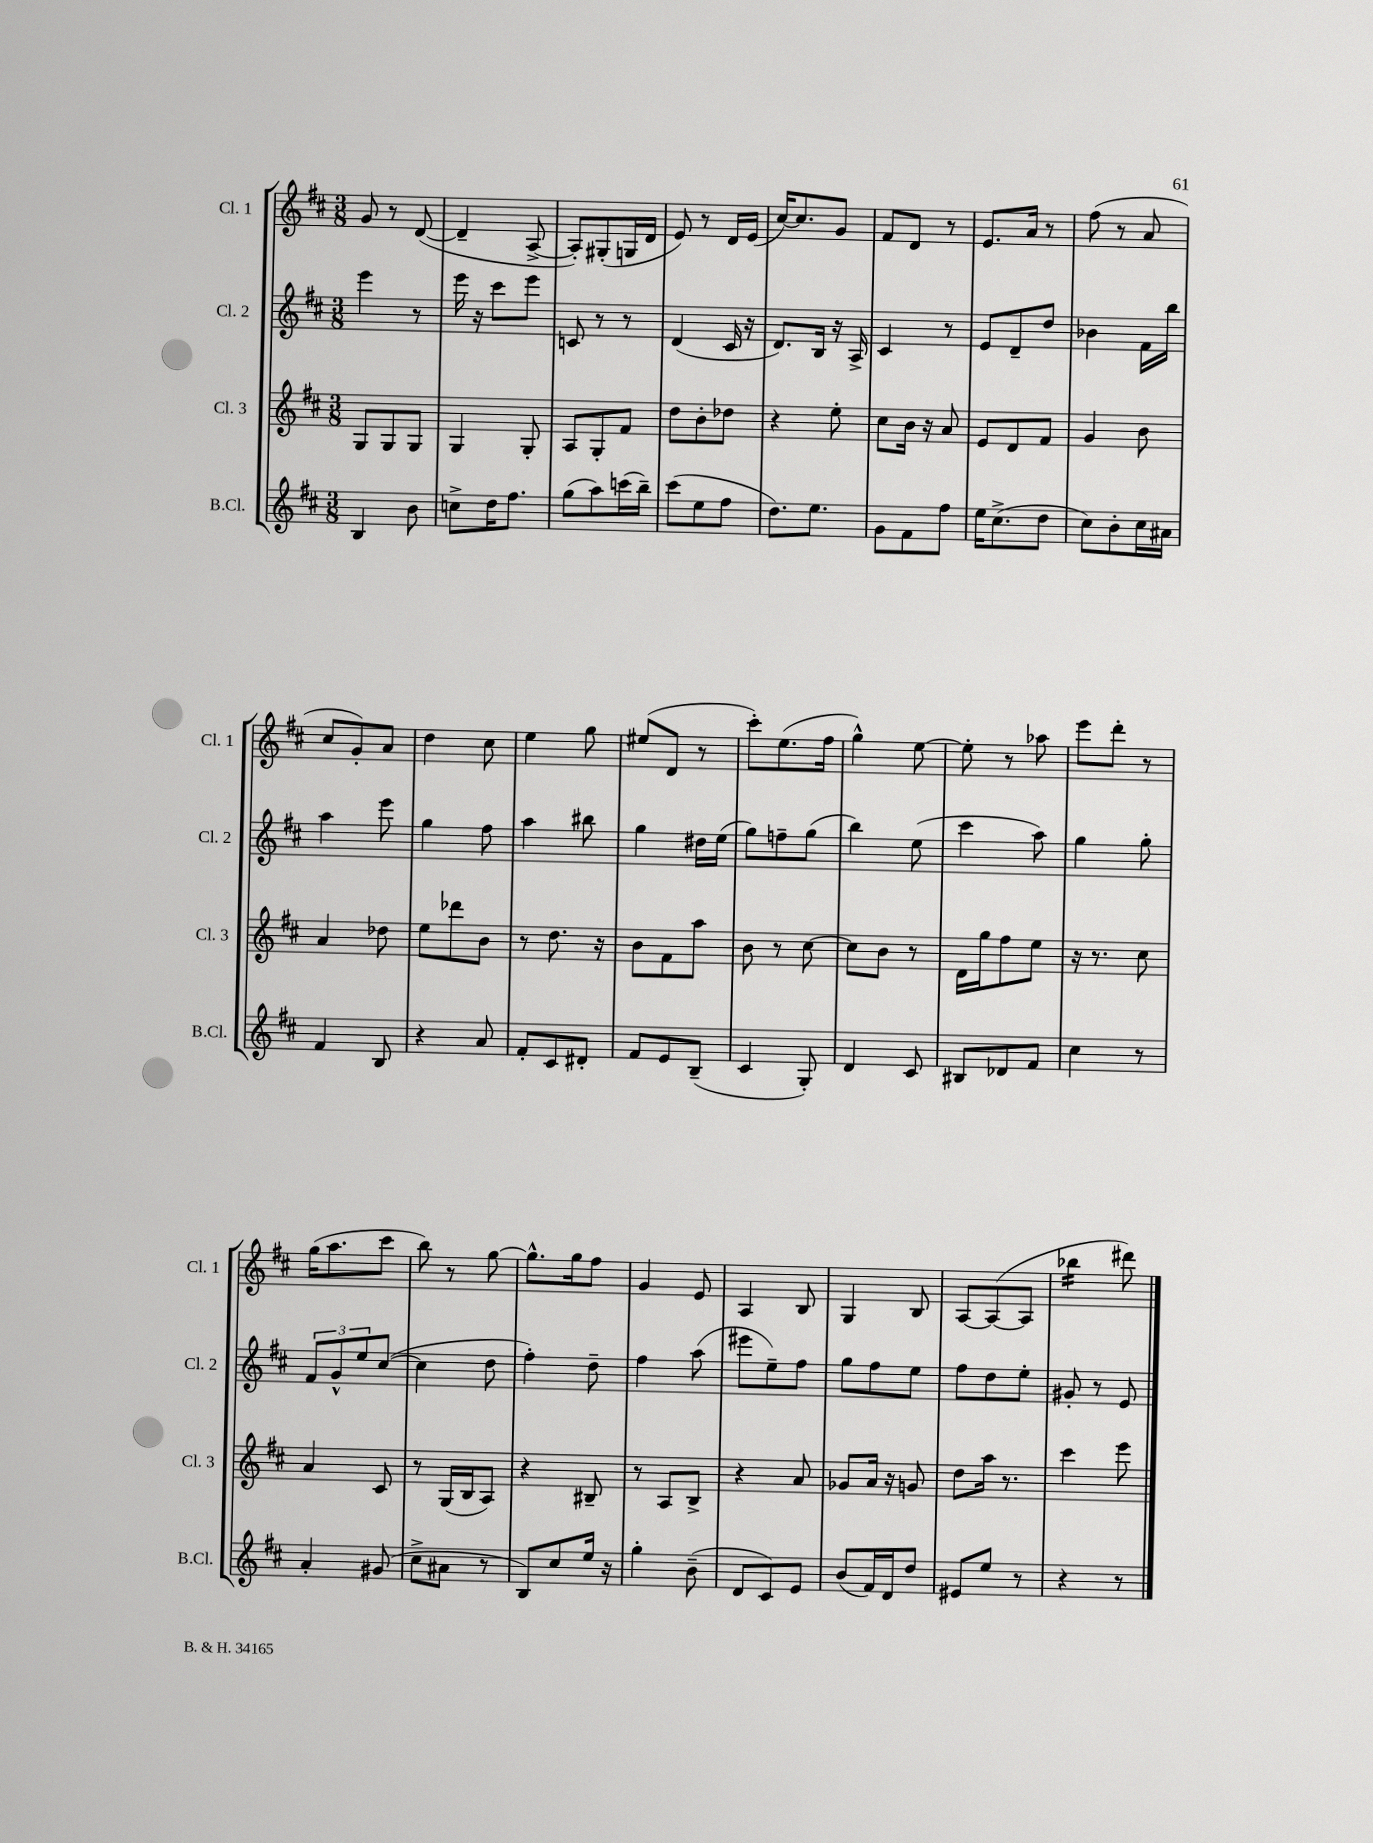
<<
\new StaffGroup <<
\new Staff = "s0" \with { instrumentName = "Cl. 1" shortInstrumentName = "Cl. 1" } {
    \clef treble \key d \major \numericTimeSignature \time 3/8
    g'8 r8 d'8~( |
    d'4-- a8~-> |
    a8-.) gis8-.( g16 d'16 |
    e'8) r8 d'16 e'16( |
    cis''16~) cis''8. g'8 |
    fis'8 d'8 r8 |
    e'8. a'16 r8 |
    fis''8( r8 a'8 |
    cis''8 g'8-.) a'8 |
    d''4 cis''8 |
    e''4 g''8 |
    eis''8( d'8 r8 |
    cis'''8-.) e''8.( fis''16 |
    g''4-^) e''8~ |
    e''8-. r8 aes''8 |
    e'''8 d'''8-. r8 |
    g''16( a''8. cis'''8 |
    b''8) r8 g''8~ |
    g''8.-^ g''16 fis''8 |
    g'4 e'8 |
    a4 b8 |
    g4 b8 |
    a8~ a8~( a8 |
    bes''4:16 dis'''8) \bar "|." |
}
\new Staff = "s1" \with { instrumentName = "Cl. 2" shortInstrumentName = "Cl. 2" } {
    \clef treble \key d \major \numericTimeSignature \time 3/8
    e'''4 r8 |
    e'''16 r16 cis'''8 e'''8 |
    c'8 r8 r8 |
    d'4( cis'16 r16 |
    d'8.) b16 r16 a16-> |
    cis'4 r8 |
    e'8 d'8-- d''8 |
    bes'4 fis'16 b''16 |
    a''4 e'''8 |
    g''4 fis''8 |
    a''4 bis''8 |
    g''4 dis''16 e''16( |
    g''8) f''8-- g''8( |
    b''4) e''8( |
    cis'''4 a''8) |
    g''4 g''8-. |
    \tuplet 3/2 { fis'8 g'8-^ e''8 } cis''8~( |
    cis''4 d''8 |
    fis''4-.) d''8-- |
    fis''4 a''8( |
    eis'''8 e''8--) fis''8 |
    g''8 fis''8 e''8 |
    fis''8 d''8 e''8-. |
    gis'8-. r8 e'8 \bar "|." |
}
\new Staff = "s2" \with { instrumentName = "Cl. 3" shortInstrumentName = "Cl. 3" } {
    \clef treble \key d \major \numericTimeSignature \time 3/8
    g8 g8 g8 |
    g4 g8-. |
    a8 g8-. fis'8 |
    d''8 b'8-. des''8 |
    r4 e''8-. |
    cis''8 b'16 r16 a'8 |
    e'8 d'8 fis'8 |
    g'4 b'8 |
    a'4 des''8 |
    e''8 des'''8 b'8 |
    r8 d''8. r16 |
    b'8 fis'8 a''8 |
    b'8 r8 cis''8~ |
    cis''8 b'8 r8 |
    d'16 g''16 fis''8 e''8 |
    r16 r8. cis''8 |
    a'4 cis'8 |
    r8 g16( b16 a8) |
    r4 bis8-- |
    r8 a8 b8-> |
    r4 a'8 |
    ges'8 a'16 r16 g'8 |
    d''8 a''16 r8. |
    cis'''4 e'''8 \bar "|." |
}
\new Staff = "s3" \with { instrumentName = "B.Cl." shortInstrumentName = "B.Cl." } {
    \clef treble \key d \major \numericTimeSignature \time 3/8
    b4 b'8 |
    c''8-> d''16 fis''8. |
    g''8( a''8) c'''16( b''16--) |
    cis'''8( e''8 fis''8 |
    d''8.) e''8. |
    g'8 fis'8 fis''8 |
    e''16 cis''8.->( d''8 |
    cis''8) b'8-. cis''16 ais'16 |
    fis'4 b8 |
    r4 a'8 |
    fis'8-. cis'8 dis'8-. |
    fis'8 e'8 b8--( |
    cis'4 g8-.) |
    d'4 cis'8 |
    bis8 des'8 fis'8 |
    cis''4 r8 |
    a'4-. gis'8( |
    cis''8-> ais'8 r8 |
    b8) cis''8 e''16 r16 |
    g''4-. b'8--( |
    d'8 cis'8) e'8 |
    b'8( fis'16) d'16 d''8 |
    eis'8 e''8 r8 |
    r4 r8 \bar "|." |
}
>>
>>
\layout { \context { \Score \remove "Bar_number_engraver" } }
